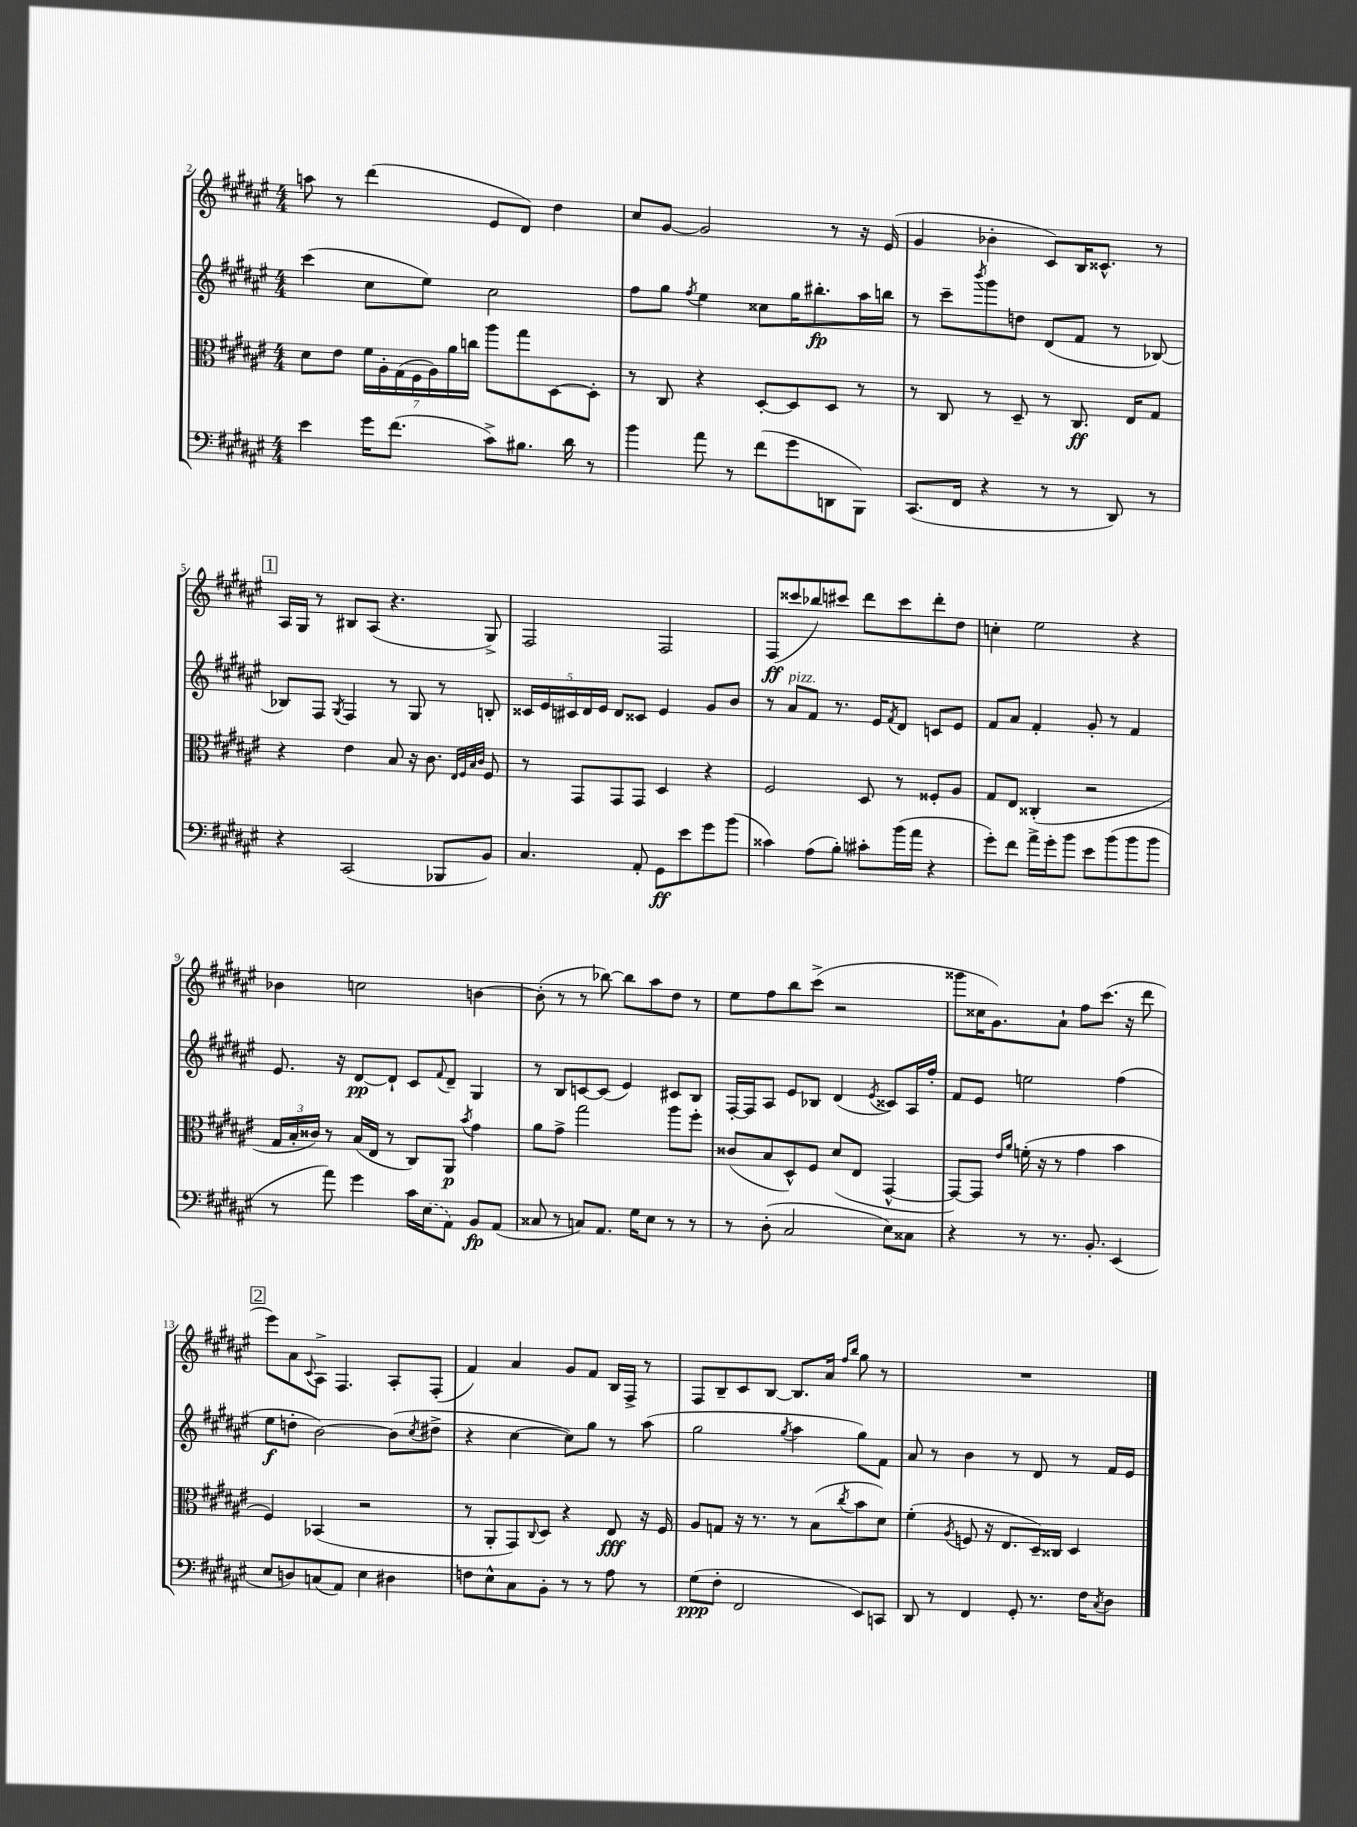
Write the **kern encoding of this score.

**kern	**kern	**kern	**kern
*staff4	*staff3	*staff2	*staff1
*clefF4	*clefC3	*clefG2	*clefG2
*k[f#c#g#d#a#e#]	*k[f#c#g#d#a#e#]	*k[f#c#g#d#a#e#]	*k[f#c#g#d#a#e#]
*M4/4	*M4/4	*M4/4	*M4/4
4e#	8d#	(4ccc#	8aa
.	8e#	.	8r
16g#	28f#	8cc#	(4ddd#
.	28A#'	.	.
(8.f#	.	.	.
.	(28G#	.	.
.	28F#	.	.
.	.	8ee#)	.
.	28A#)	.	.
.	28a#	.	.
.	28cc	.	.
8c#^)	8aa#	2cc#	8e#
8.B#	8gg#	.	8d#)
.	[8D#	.	4dd#
16d#	.	.	.
8r	8D#']	.	.
=	=	=	=
4b	8r	8ff#	8cc#
.	8C#	8gg#	[8g#
.	.	8qff#	.
8a#	4r	4ee#	2g#]
8r	.	.	.
(8f#	[8D#'	8cc##	.
8g#	8D#]	16gg#	.
.	.	8.bb#'	.
8DD	8D#	.	8r
8BBB)	8r	16aa#	16r
.	.	16bb	(16e#
=	=	=	=
(8.CC#	8r	8r	4g#
.	8C#	8ccc#~	.
16FF#	.	.	.
.	.	8qbbb	.
4r	8r	8ggg#	4b-'
.	8D#~	8dd	.
8r	8r	(8d#	8c#)
8r	8.C#	8f#	16B
.	.	.	8.c##^^
8DD#)	.	8r	.
.	16E#	.	.
8r	8G#	[8B-)	8r
=	=	=	=
4r	4r	8B-]	16A#
.	.	.	16G#
.	.	8F#	8r
.	.	8qG#	.
(2CC#	4e#	4F#	8B#
.	.	.	(8A#
.	8B	8r	4.r
.	16r	8G#	.
.	8.c#	.	.
8BBB-	.	8r	.
.	32qqE#	.	.
.	32qqF#	.	.
.	32qqB	.	.
.	32qqc#	.	.
8BB)	8F#	8B'	8G#^)
=	=	=	=
4.C#	8r	20c##	2F#
.	.	20e#	.
.	.	20c#	.
.	8GG#	.	.
.	.	20d#	.
.	.	20e#	.
.	8GG#	8d#	.
8AA#'	8GG#	8c##	.
8GG#	4D#	4e#	2F#
8e#	.	.	.
8g#	4r	8g#	.
(8b	.	8b	.
=	=	=	=
4c##)	2F#	8r	(8F#
.	.	8a#	8ccc##
(8A#	.	8f#	8bb-)
8B')	.	8.r	8ccc#
8c#'	8D#	.	8ddd#
.	.	16e#	.
.	.	8qf#	.
(16b	8r	8d#	8ccc#
16a#	.	.	.
4r	8F##'	8c	8ddd#'
.	8A#	8e#	8dd#
=	=	=	=
8g#')	8G#	8f#	4cc'
8f#	8E#	8a#	.
16a#^	(4C##'	4f#'	2ee#
16g#'	.	.	.
8b	.	.	.
8e#	2r	8g#'	.
(8b	.	8r	.
8b	.	4f#	4r
8b	.	.	.
=	=	=	=
8r	24G#	8.e#	4b-
.	24B'	.	.
.	24c##)	.	.
8a#)	8r	.	.
.	.	16r	.
4g#	(16B	[8d#	2cc
.	16E#	.	.
.	8r	8d#`]	.
16c#	8C#)	8c#	.
(16E#	.	.	.
.	.	8qqf#	.
8AA#)	8AA#	8d#~	.
.	8qb	.	.
8BB	4g#	4G#	[4b
(8AA#	.	.	.
=	=	=	=
8C##	8a#	8r	(8b']
8r	8g#^	8B	8r
8C)	2gg#	[8c	8r
8.AA#	.	(8c]	[8bb-)
.	.	4e#)	8bb-]
16G#	.	.	.
8E#	.	.	8aa#
8r	8aa#	8c#	8dd#
8r	8ff#'	8B	8r
=	=	=	=
8r	(8c##	[16F#'	8ee#
.	.	16F#]	.
(8D#'	8B	8A#	8ff#
2C#	8D#^^)	8e#	8bb
.	8F#	8B-	(8ccc#^
.	(8d#	(4d#	2r
.	8E#	.	.
.	.	8qe#	.
8E#)	[4GG#^^	8c##)	.
8C##	.	16A#	.
.	.	16ff#'	.
=	=	=	=
4r	8GG#_)	8f#	8ggg##
.	8GG#]	8e#	16cc##
.	.	.	8.g#)
.	16qqe#	.	.
.	16qqa#	.	.
8r	(16f'	2ee	.
.	16r	.	.
8.r	8r	.	8a#`
.	4g#	.	8ff#
8.BB'	.	.	.
.	.	.	(8.ccc#
(4EE#	4b	(4ff#	.
.	.	.	16r
.	.	.	8ddd#
=	=	=	=
8E#	4F#)	8ee#	8eee#)
8D)	.	8dd'	8a#
.	.	.	8qqc#
(8C	(4BB-	[2b)	8A#^
8AA#)	.	.	4.F#
4E#	2r	.	.
4D#	.	(8b]	8A#'
.	.	8qcc#	.
.	.	8dd#^	(8F#'
=	=	=	=
8F	8r	4r	4f#)
8E#^^	8AA#'	.	.
8C#	8GG#)	[4cc#	4a#
.	8qqC#	.	.
8BB'	8D#	.	.
8r	4r	8cc#])	8g#
8r	.	8gg#	8f#
8A#	8E#	8r	16B
.	.	.	16F#^
8r	16r	(8aa#	8r
.	16F#	.	.
=	=	=	=
(8G#	8A#	2gg#	8F#
8F#'	8G	.	8B~
2FF#	16r	.	8c#
.	8.r	.	.
.	.	.	[8B
.	.	8qgg#	.
.	8r	4aa#	8.B]
.	(8B	.	.
.	.	.	16a#
.	.	.	16qqff#
.	8qcc#	.	16qqbb
8EE#)	8b	8gg#)	8gg#
8CC	8d#)	8f#	8r
=	=	=	=
8DD#	(4f#'	8a#	1r
8r	.	8r	.
.	8qA#	.	.
4FF#	8F	4b	.
.	16r	.	.
.	8.E#	.	.
8GG#'	.	8r	.
8.r	16D#~)	8d#	.
.	16C##	.	.
.	4D#	8r	.
16F#	.	.	.
8qC#	.	.	.
8D#	.	16f#	.
.	.	16e#	.
==	==	==	==
*-	*-	*-	*-
